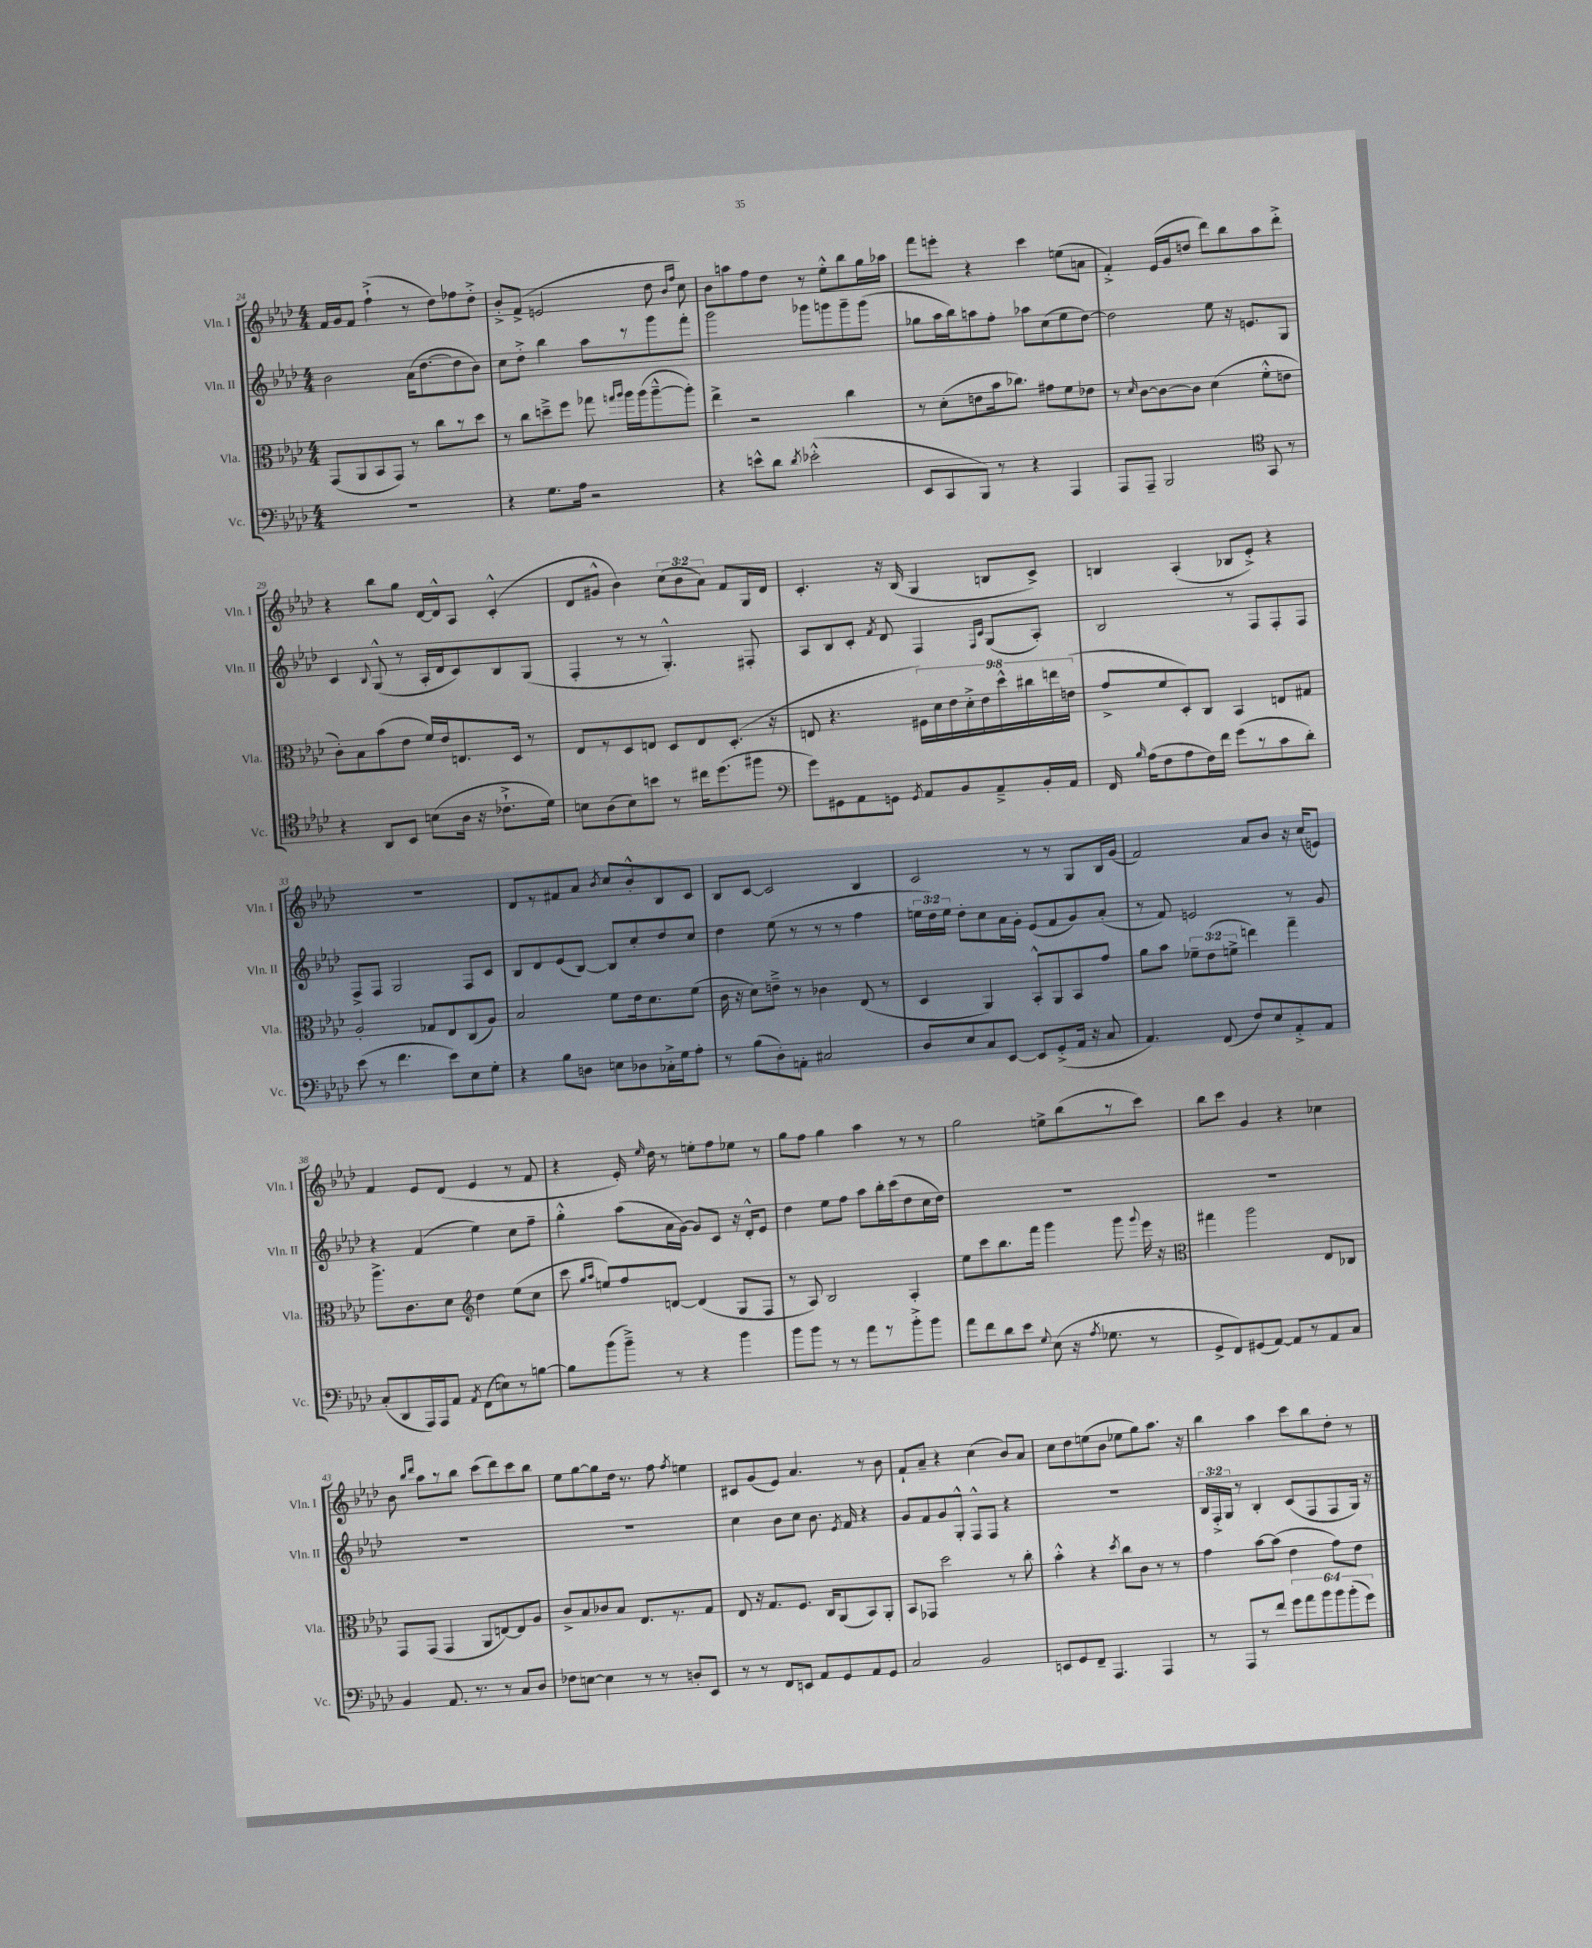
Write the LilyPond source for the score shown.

<<
\new StaffGroup <<
\new Staff = "s0" \with { instrumentName = "Vln. I" shortInstrumentName = "Vln. I" } {
    \clef treble \key aes \major \numericTimeSignature \time 4/4 \override Staff.TupletNumber.text = #tuplet-number::calc-fraction-text
    \autoBeamOff f'16[ g'16 f'8] f''4-!->( r8 des''8[) fes''8 des''8]-.-> |
    bes'8[-.-> f'8]->( e'2 des''8 \grace { bes'16[ f''16] } c''8) |
    bes'8[ a''8 f''8 des''8] r8 ees''8[-.-^ bes''8 g''16 aes''16] |
    f'''8[ e'''8]-. r4 c'''4 e''8[( a'8] |
    f'4-.->) ees'16[( g'16 d''8] des'''8[) bes''8 aes''8 des'''8]-.-> |
    r4 bes''8[ g''8] des'16[~ des'16-^ aes8] c'4-.-^( |
    des'8[ gis'8]-^ bes'4) \tuplet 3/2 { c''8[( bes'8 aes'8]) } f'8[ g16 des'16] |
    c'4.-. r16 bes16( g4 b8[ c'8]->) |
    b4 aes4-.( bes8[ ees'8]-.->) r4 |
    R1 |
    des'8[ r8 fis'8 aes'8] \acciaccatura { bes'8 } c''8[ bes'8-.-^ bes8 c'8] |
    bes8[ c'8]~ c'2 bes4 |
    c'2 r8 r8 g8[ bes16 g'16]( |
    f'2) aes'8[ bes'8] r16 c''16[( e'8]) |
    f'4 ees'8[ des'8]( ees'4 r8 f'8 |
    r4 ees'16-.) \grace { ees''16 } des''16 r8 e''8[-. f''8 ees''8] r8 |
    g''8[ f''8] g''4 aes''4 r8 r8 |
    g''2 e''8[-> bes''8( r8 c'''8]) |
    bes''8[ c'''8] g'4 r4 ces''4 |
    bes'8 \grace { bes''16[ des'''16] } aes''8[ r8 bes''8] c'''8[( des'''8) c'''8 bes''8] |
    ees''8[ g''8~ g''8 des''16] r8. f''8 \acciaccatura { f''8 } e''4 |
    cis'8[ g'8( ees'8]) aes'4. r8 bes'8 |
    f'8[-! aes'8]-- r4 c''4( bes'8[) aes'8] |
    c''8[ des''8 e''8( bes'8] ees''8[ g''8) aes''8.] r16 |
    bes''4 aes''4 c'''8[ bes''8 des''8]-. r8 \bar "|." |
}
\new Staff = "s1" \with { instrumentName = "Vln. II" shortInstrumentName = "Vln. II" } {
    \clef treble \key aes \major \numericTimeSignature \time 4/4 \override Staff.TupletNumber.text = #tuplet-number::calc-fraction-text
    \autoBeamOff bes'2 aes'16[( des''8.~ des''8 bes'8]) |
    c''8[ des''8]-.-> bes''4 aes''8[ r8 g'''8 f'''8]-. |
    g'''2 ges'''8[ g'''8 g'''8-- g'''8]( |
    ges''8[ aes''16 bes''16) a''8 f''8]-. aes''8[ c''8( ees''8 des''8]~) |
    des''2 ees''8 r16 e'8.[ g8] |
    c'4 \appoggiatura { bes8 } g8-^( r8 aes16[-. des'16 c'8) bes8 g8]( |
    f4-. r8 r8 g4.-.-^) fis8-. |
    aes8[ bes8 c'8]-. \acciaccatura { f'8 } des'8 f4 \grace { f16[ c'16] } g8[( aes8]-.) |
    bes2 r8 f8[ f8-. f8] |
    f8[-> f8] g2 f8[ c'8] |
    bes8[ des'8 ees'8( bes8]~) bes8[ c''8-. des''8 c''8] |
    des''4 ees''8( r8 r8 r8 f''4 |
    \tuplet 3/2 { e''16[ des''16) e''16] } des''8[-. c''8 aes'16 g'16]-. ees'8[( f'8 g'8) aes'8]-.( |
    r8 f'8) e'2 r8 g'8 |
    r4 f'4( ees''4) c''8[ f''8]-- |
    g''4-.-^ aes''8[( aes'16 g'16]~) g'8[ c'8] r16 des'16[-.-^ ees'8] |
    des''4 ees''8[ f''8] aes''8[ bes''16-. c'''16( des''8 c''16 des''16]) |
    R1 |
    R1 |
    R1 |
    R1 |
    c''4 bes'8[ c''8] bes'8. \acciaccatura { ees'8 } f'16 r4 |
    g'8[ f'8 g'8 g8]-.-^ f8[-^ f8] r4 |
    R1 |
    \tuplet 3/2 { bes16[ f16-.-> g16] } r8 bes4-. c'8[( f8 f8 g16]) r16 \bar "|." |
}
\new Staff = "s2" \with { instrumentName = "Vla." shortInstrumentName = "Vla." } {
    \clef alto \key aes \major \numericTimeSignature \time 4/4 \override Staff.TupletNumber.text = #tuplet-number::calc-fraction-text
    \autoBeamOff g,8[( aes,8 bes,8 g,8]) r8 c''8[ r8 des''8] |
    r8 c''8[ d''8---> f''8] ges''8 \grace { g''16[ aes''16] } aes''16[ aes''16( aes''8~---^ aes''8]-.) |
    ees''4-> r2 c''4 |
    r8 des'8[-.( e'8 bes'16 ces''8.]) gis'8[ f'8 ees'8] |
    r8 \grace { des'16 } c'8[~ c'8~ c'8] des'4( f'8[-.-^ e'8] |
    c'8[-.) bes8 bes'8( ees'8] f'16[) ees'16 e8. des16] r8 |
    ees8[ r8 des8 e8] des8[ e8 des8.]-.( r16 |
    e8 r4. \tuplet 9/8 { fis16[) des'16 ees'16 des'16-.-> ees'16 des''16-^ cis''16 e''16 e'16]( } |
    g'8[-> f'8 des8-.) c8] bes,4 e8[ gis8] |
    aes2-. ges8[ ees8 c8( aes8]) |
    bes2 f'8[ ees'16 des'8. f'8]( |
    c'16 r16 des'8[) e'8]---> r8 ces'4 ees8( r8 |
    des4 aes,4) bes,8[-.-^ aes,8 bes,8 g'8] |
    aes'8[ bes'8] \tuplet 3/2 { fes'8[-- ees'8( f'8]-> } e''4) g''4-- |
    aes''8.[-> c'8. des'8] \clef treble des''4 ees''8[( c''8] |
    c'''8 \grace { g''16[ aes''16] } e''8[) f''8 d'8]~ d'4( g8[ f8] |
    r8 aes8) bes2 aes4-. |
    ees''8[ c'''8 bes''8. f'''16] g'''4 g'''8 \appoggiatura { g'''8 } ees'''16 r16 |
    \clef alto gis''4 aes''2 ees8[ ces8] |
    g,8[ g,8]( g,4 aes,8[ e8~) e8 aes8] |
    c'8[-> bes8 ces'8 bes8] ees8.[ r8. g8] |
    ees8 r16 g8.[ f8.] c16[ aes,8( bes,8) aes,8]-. |
    bes,8[ ges,8] des''2 r8 c''8-. |
    bes'4-.-^ r4 \acciaccatura { des''8 } c''8[ c'8] r8 r8 |
    g'4 bes'8[~ bes'8]( ees'4 g'8[) ees'8] \bar "|." |
}
\new Staff = "s3" \with { instrumentName = "Vc." shortInstrumentName = "Vc." } {
    \clef bass \key aes \major \numericTimeSignature \time 4/4 \override Staff.TupletNumber.text = #tuplet-number::calc-fraction-text
    \autoBeamOff R1 |
    r4 g8.[ aes16] r2 |
    r4 e'8[-^ des'8] \acciaccatura { des'8 } ees'2-.-^( |
    ees,8[ c,8 bes,,8]) r8 r4 aes,,4 |
    aes,,8[ aes,,8]-- bes,,2 \clef tenor g,8 r8 |
    r4 aes,8[ bes,8] b8[( aes16] r16 ces'8.[-!-> des'16]) |
    b8[ aes8( b8) b'8] r8 cis''16[ des''8.( fis''8] |
    \clef bass g'8[) gis,8 aes,8 g,8] \acciaccatura { g,8 } aes,8[ bes,8 aes,8---> bes,16-. aes,16] |
    f,16 \grace { bes16 } aes16[( f8 aes8 f16) f'16] g'8[( r8 c'8 des'8]-.) |
    ees'8( r8 f'4. ees'8[) ees8 g8]-. |
    r4 bes8[ d8] e8[ des8 ces16-.-> g16 aes8]-. |
    r8 bes8[( des8-.) a,8]-. cis2 |
    des8[ ees8 c8 ees,8]~ ees,8[ g,8-.->( aes,16] r16 c8 |
    aes,4.) f,8( f8[) ees8 aes,8-.-> aes,8] |
    c8[-.( des,8 aes,,16) aes,,16 aes,8] \acciaccatura { aes,8 } f,8[( e8) r8 b8]~ |
    b8[ bes'8( bes'8]--->) r8 r4 bes'4 |
    bes'8[ bes'8] r8 r8 aes'8[ r8 bes'8-.-> bes'8] |
    aes'8[ f'8 des'8 ees'8] \appoggiatura { g8 } ees8( r16 \acciaccatura { aes8 } ges8. r8 |
    g,8[-> f,8) gis,8( aes,8]~) aes,8[ r8 aes,8 c8] |
    bes,4 aes,8. r8. r8 c8[ des8] |
    fes8[ e8]~ e4 r8 r8 d8[-. ees,8] |
    r8 r8 f,8[ e,8] aes,8[ g,8 aes,8 g,8] |
    c2 bes,2 |
    e,8[ g,8 f,8]-- aes,,4. aes,,4 |
    r8 aes,,8[ r8 f'8] \tuplet 6/4 { g'8[ aes'8 bes'8 bes'8 bes'8-.( g'8]) } \bar "|." |
}
>>
>>
\layout { \context { \Score currentBarNumber = #24 } }
